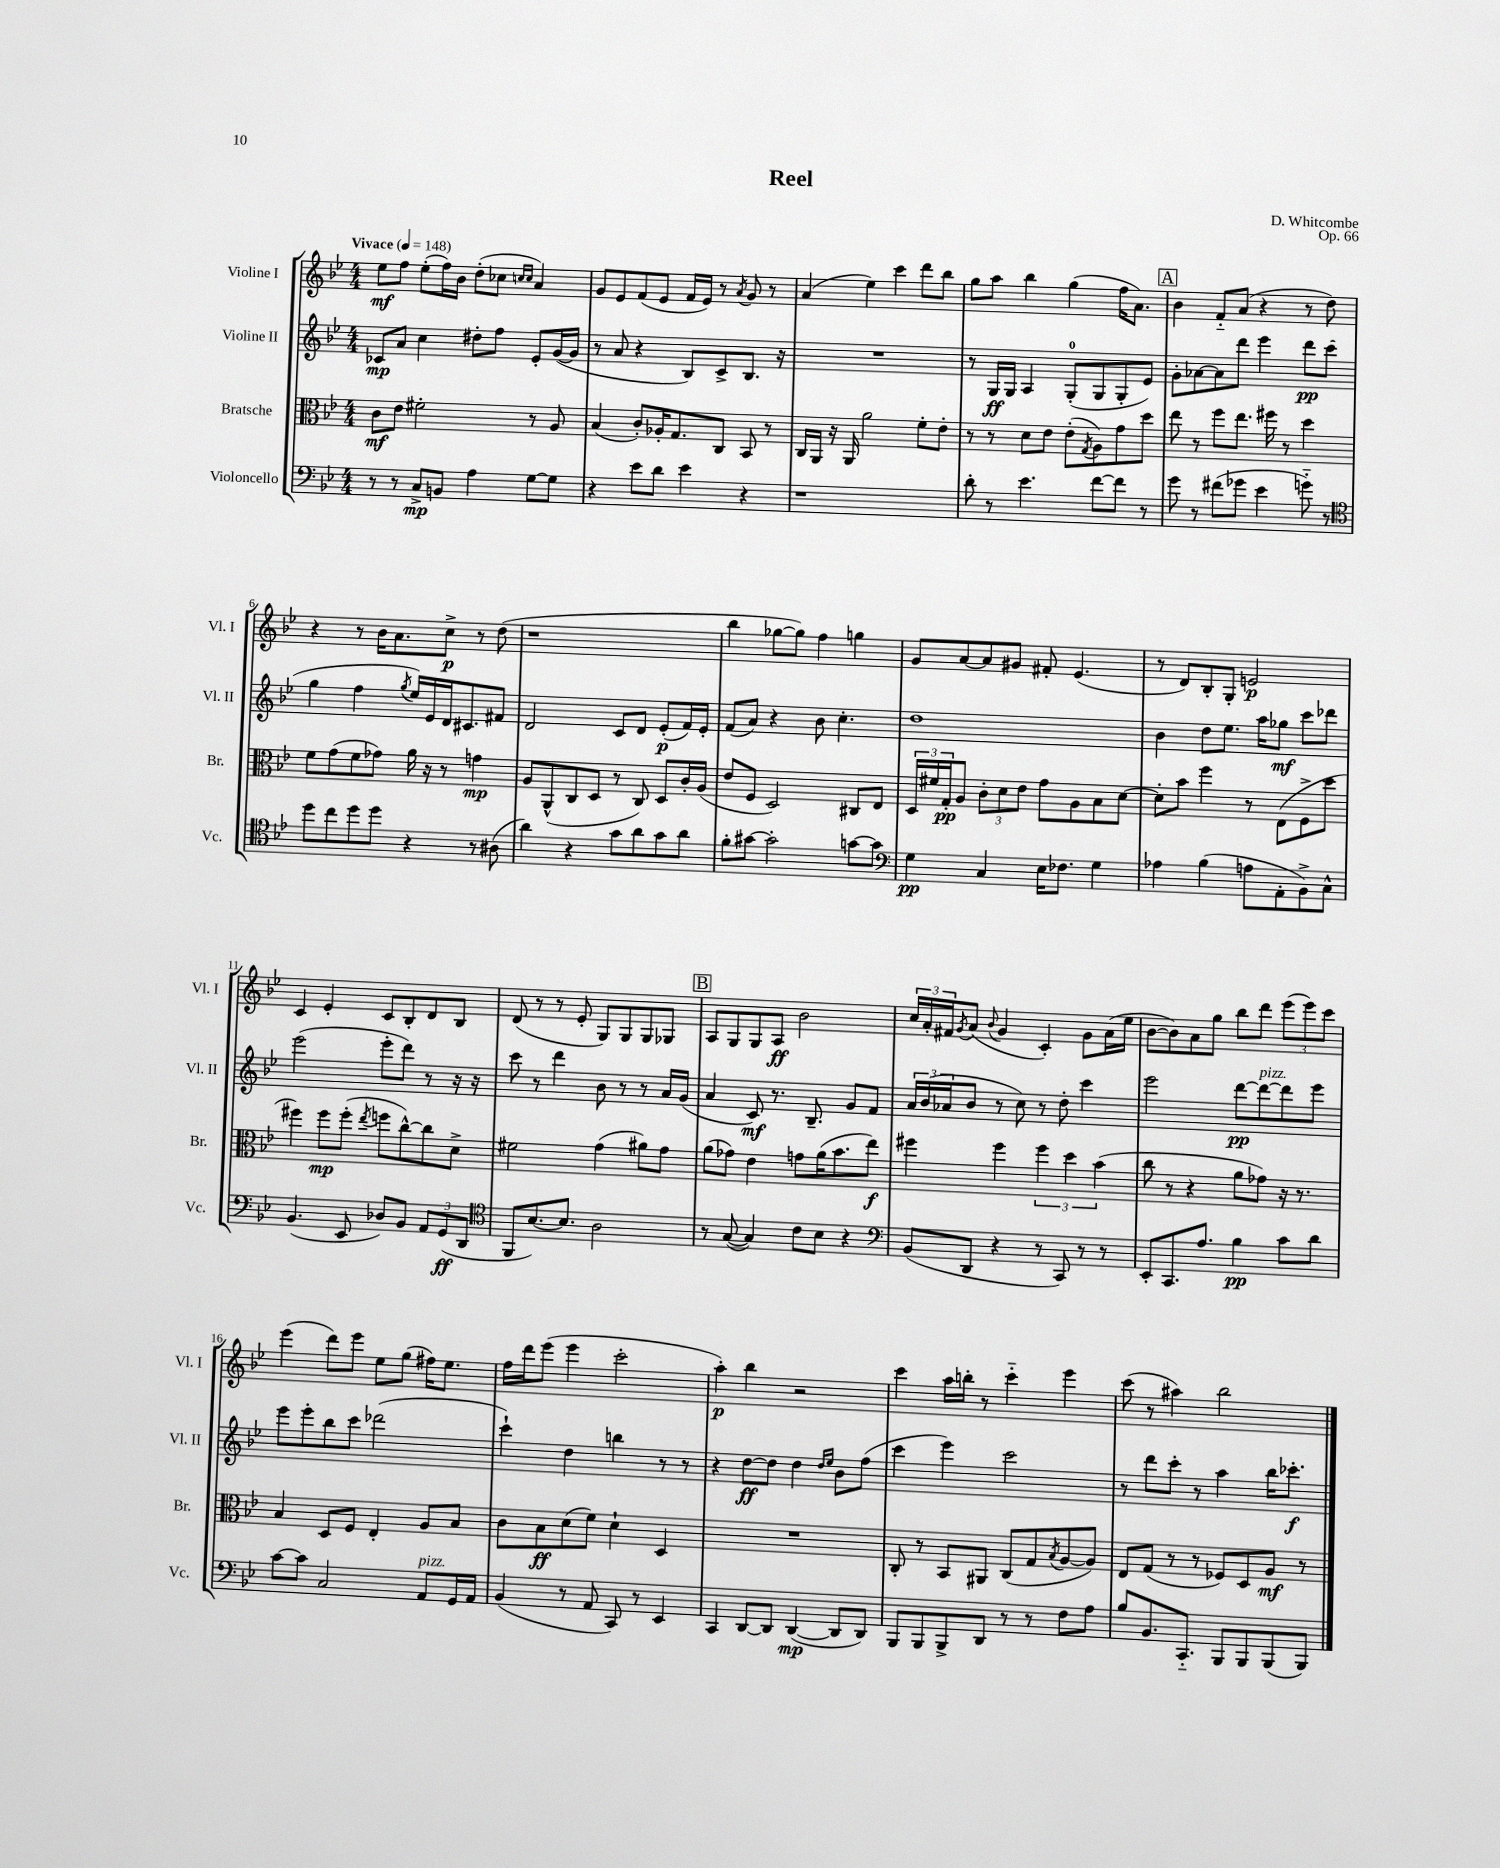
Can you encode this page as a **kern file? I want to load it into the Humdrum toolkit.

**kern	**kern	**kern	**kern
*staff4	*staff3	*staff2	*staff1
*clefF4	*clefC3	*clefG2	*clefG2
*k[b-e-]	*k[b-e-]	*k[b-e-]	*k[b-e-]
*M4/4	*M4/4	*M4/4	*M4/4
*MM148	*MM148	*MM148	*MM148
8r	8c	8c-	8ee-
8r	8e-	8a	8ff
8C^	2f#'	4cc	(8ee-'
8BB	.	.	16ff)
.	.	.	16b-
4A	.	8dd#'	(8dd'
.	.	8ff	8cc-
.	.	.	16qqcc
.	.	.	16qqcc
[8G	8r	8e-'	4a)
8G]	8A	([16g	.
.	.	16g]	.
=	=	=	=
4r	(4B-	8r	8g
.	.	8a	8e-
8e-	8c')	4r	(8f
8d	16A-'	.	8e-
.	8.G	.	.
4e-	.	8B-)	16f
.	.	.	16e-)
.	8C	8c^	8r
.	.	.	8qa
4r	8BB-	8.B-	8g
.	8r	.	8r
.	.	16r	.
=	=	=	=
1r	16C	1r	(4a
.	16AA	.	.
.	16r	.	.
.	16AA	.	.
.	2a	.	4ee-)
.	.	.	4ccc
.	8f'	.	8ddd
.	8e-'	.	8bb-
=	=	=	=
8d'	8r	8r	8gg
8r	8r	16G	8aa
.	.	16G	.
4.e-	8d	4A	4bb-
.	8e-	.	.
.	(8e-'	(8G'	(4gg
.	8qG	.	.
[8f	8A)	8G	.
8f]	8g	8G'	16ff
.	.	.	8.a)
8r	8dd	8e-)	.
=	=	=	=
8g	8ee-	8g'	4b-
8r	8r	[8a-	.
(8f#	8ff	8a-]	8f'~
8g-	8.ee-	8ddd	(8a
4e-	.	4eee-	4r
.	16ff#	.	.
.	8r	.	.
8g'~)	4dd	8ddd	8r
8r	.	(8ccc	8dd)
=	=	=	=
*clefC4	*	*	*
8dd	8f	4gg	4r
8cc	(8g	.	.
8dd	8f	4ff	8r
8dd	8g-)	.	16b-
.	.	.	8.a
.	.	8qgg	.
4r	16a	16ee-)	.
.	16r	16e-	.
.	8r	16d	8cc^
.	.	8.c#	.
8r	4g	.	8r
(8A#	.	8f#	(8dd
=	=	=	=
4a)	8A	2d	1r
.	(8AA^^	.	.
4r	8C	.	.
.	8D	.	.
8g	8r	8c	.
8a	8C)	8d	.
8g	8D	(8e-'	.
8a	16c'	16f)	.
.	(16A	16e-'	.
=	=	=	=
8f'	8e-	(8f	4bb-
[8g#	8F	8a)	.
2g#']	2D)	4r	[8gg-
.	.	.	8gg-])
.	.	8b-	4ff
.	.	4.cc'	.
[8g	8C#	.	4gg
8g]	8E-	.	.
=	=	=	=
*clefF4	*	*	*
4G	24D	1dd	8g
.	24f#	.	.
.	24G'	.	.
.	8A	.	[8a
4C	12c'	.	8a]
.	12d	.	.
.	.	.	8g#
.	12e-	.	.
16E-	8g	.	8f#'
8.F-	.	.	.
.	8A	.	(4.e-
4G	8B-	.	.
.	[8d	.	.
=	=	=	=
4A-	8d']	4b-	8r
.	8b-	.	8d)
(4B-	4ff	8dd	8B-'
.	.	8.ee-	8G'
8A	8r	.	2e
.	.	16aa	.
8AA'	(8E-	8gg-	.
8BB-^)	8F^	8ccc	.
8C^^	8dd	8ddd-	.
=	=	=	=
(4.BB-	4ff#)	(2eee-	4c
.	8ff#	.	4e-'
8EE-	(8ff#'	.	.
.	8qee-	.	.
8D-)	8ff	8eee-'	8c
8BB-	[8cc^^)	8ddd)	8B-'
12AA	8cc]	8r	8d
(12GG	.	.	.
.	8d^	16r	8B-
12DD	.	.	.
.	.	16r	.
=	=	=	=
*clefC4	*	*	*
8FF	2f#	8ccc	(8d
[8.B-)	.	8r	8r
.	.	4ddd	8r
8.B-]	.	.	.
.	.	.	8e-'
2A	(4g	8b-	8G)
.	.	8r	8G
.	8a#)	8r	8G
.	8g	16a	8G-
.	.	(16g	.
=	=	=	=
8r	(8a	4a	8A
([8G	8g-)	.	8G
4G])	4e-	8c)	8G
.	.	8.r	8A
8c	8g	.	2b-
.	.	8.B-~	.
8B-	(16a	.	.
.	8.b-	.	.
4r	.	8g	.
.	8ee-)	8f	.
=	=	=	=
*clefF4	*	*	*
(8BB-	4ff#	24a	24cc
.	.	(24b-	24a'
.	.	24a-	24f#
.	.	.	8qg
8DD	.	8b-	(8a
.	.	.	8qqb-
4r	4ff#	8r	4g
.	.	8cc)	.
8r	6ff#	8r	4c')
8CC)	.	8dd'	.
.	6dd	.	.
8r	.	4ccc	8g
.	(6b-	.	.
8r	.	.	(16a
.	.	.	16ee-
=	=	=	=
8EE-'	8cc	2eee-	[8b-
8.CC	8r	.	8b-])
.	4r	.	8a
8.A	.	.	.
.	.	.	8gg
4B-	8a	[8ddd	8bb-
.	8g-)	8ddd_	8ddd
8c	16r	8ddd]	(12eee-
.	8.r	.	.
.	.	.	12eee-)
8d	.	8eee-	.
.	.	.	12ccc
=	=	=	=
[8c	4B-	8eee-	(4eee-
8c]	.	8eee-'	.
2C	8D	8bb-	8ddd)
.	8F	8ccc	8eee-
.	4E-'	(2ddd-	8ee-
.	.	.	(8gg
8AA	8A	.	16ff#)
.	.	.	8.ee-
16GG	8B-	.	.
16AA	.	.	.
=	=	=	=
(4BB-	8c	4ccc`)	16ff
.	.	.	16ddd
.	8B-	.	(8eee-
8r	(8d	4dd	4eee-
8AA	8f)	.	.
8CC)	4d`	4bb	2ccc'
8r	.	.	.
4EE-	4D	8r	.
.	.	8r	.
=	=	=	=
4CC	1r	4r	4aa')
[8DD	.	[8dd	4bb-
8DD]	.	8dd]	.
([4DD	.	4dd	2r
.	.	16qqdd	.
.	.	16qqee-	.
8DD]	.	8b-	.
8DD)	.	(8ff	.
=	=	=	=
8BBB-	8C'	4ccc	4ccc
8BBB-	8r	.	.
8BBB-^	8BB-	4eee-)	16aa
.	.	.	16bb'
8DD	8AA#	.	8r
8r	(8C	2ccc	4ccc'~
8r	8G	.	.
.	8qB-	.	.
8F	[8A	.	4eee-
8A	8A])	.	.
=	=	=	=
8B-	8E-	8r	(8ccc
8.BB-	(8G	8ddd	8r
.	8r	8ccc'	4aa#)
8.CC'~	.	.	.
.	8r	8r	.
8BBB-	8F-)	4aa	2bb-
8BBB-	8D	.	.
(8BBB-	8A	16bb-	.
.	.	8.ccc-'	.
8BBB-)	8r	.	.
==	==	==	==
*-	*-	*-	*-
